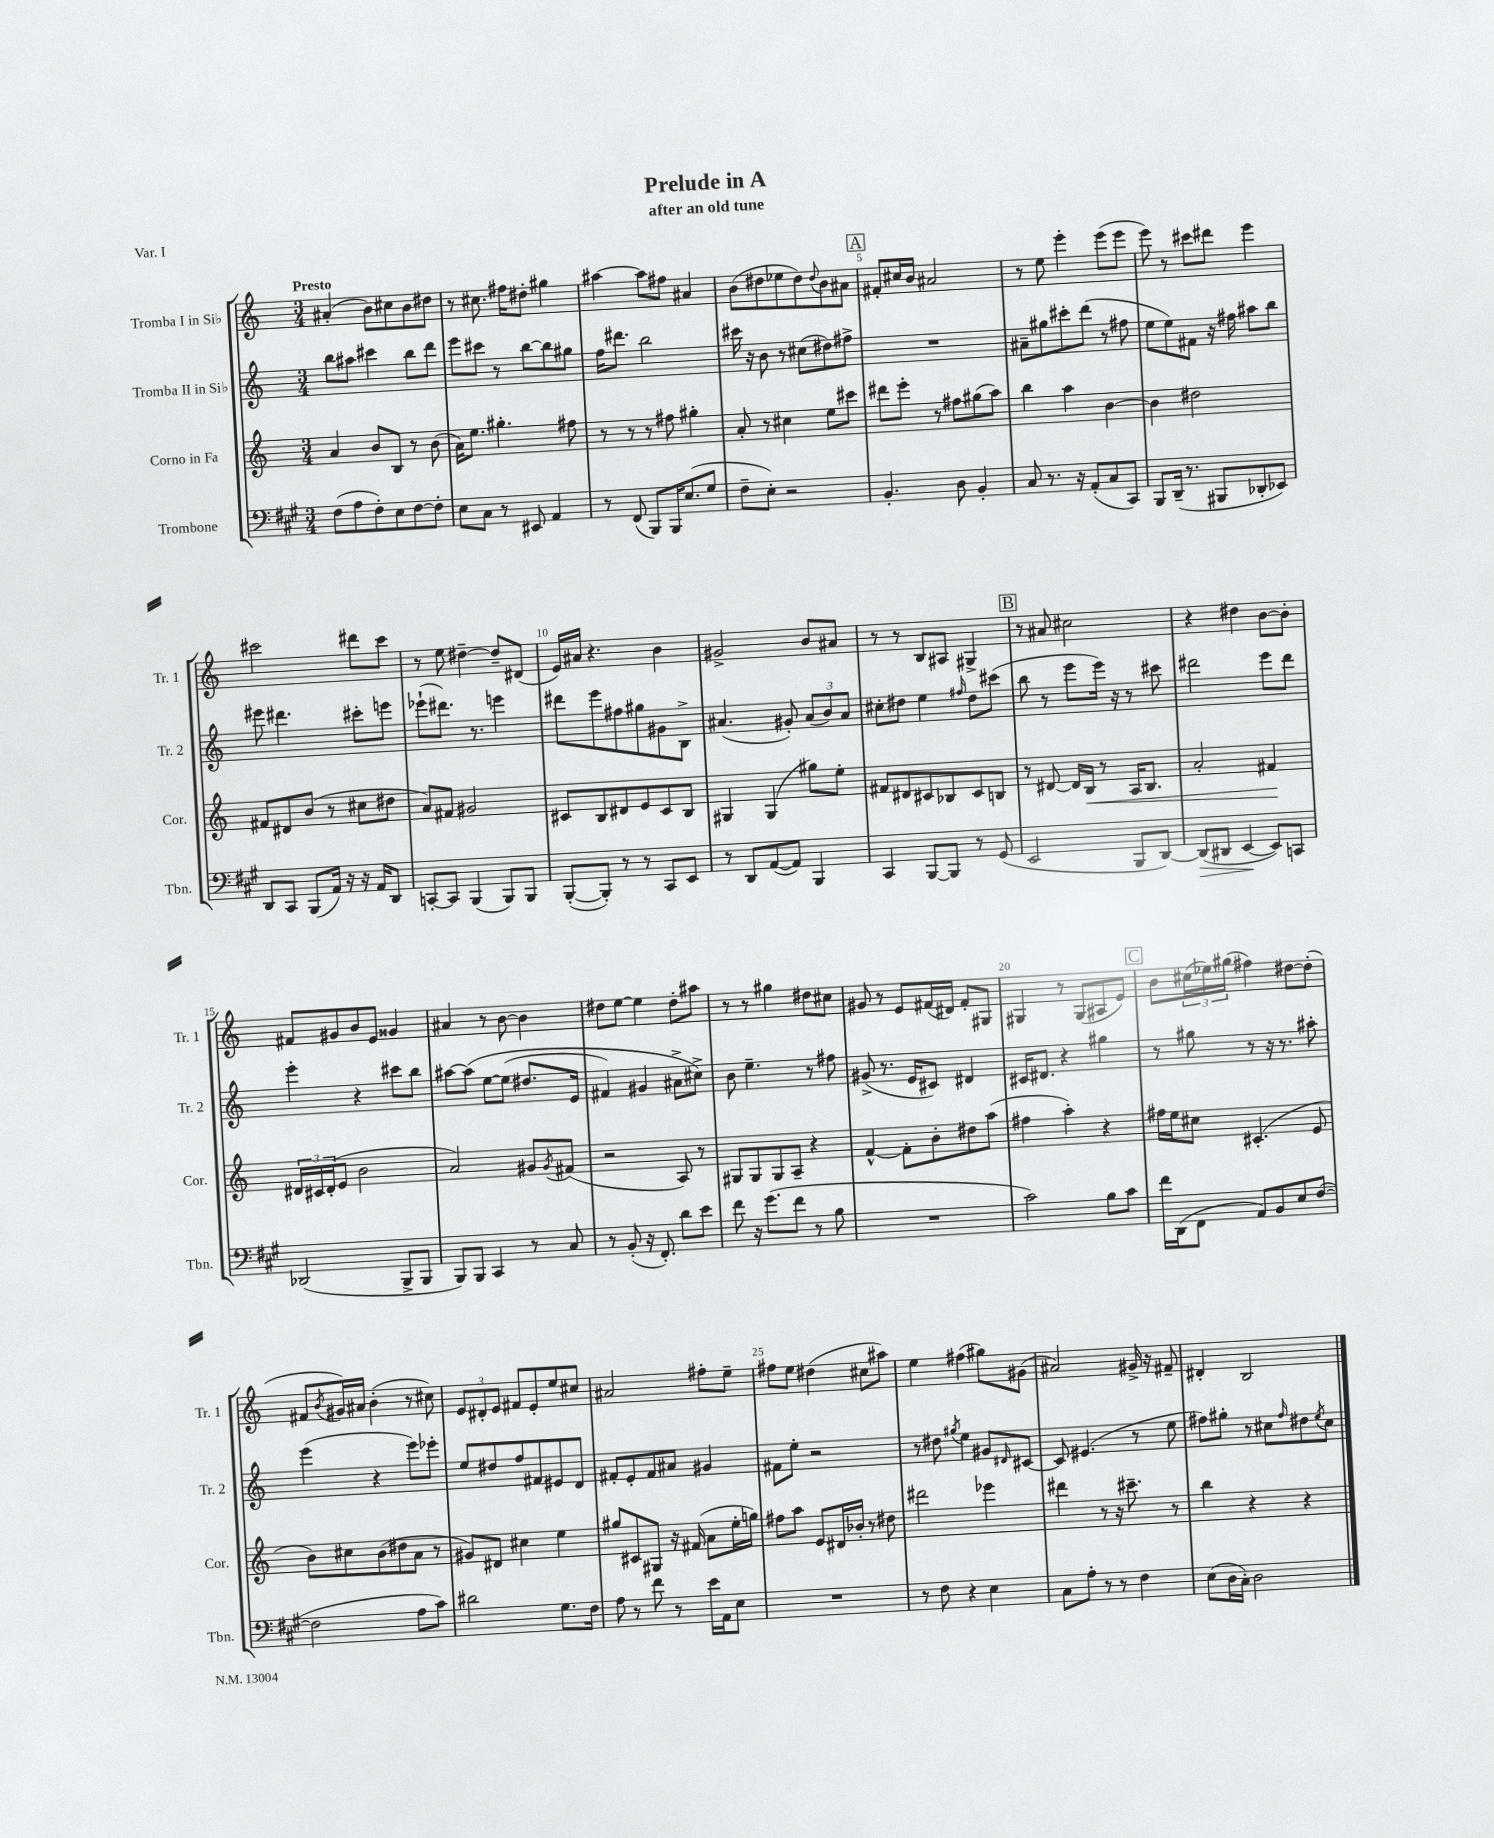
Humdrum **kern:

**kern	**kern	**kern	**kern
*staff4	*staff3	*staff2	*staff1
*clefF4	*clefG2	*clefG2	*clefG2
*k[f#c#g#]	*k[]	*k[]	*k[]
*M3/4	*M3/4	*M3/4	*M3/4
(8F#\L	4a/	8bb\L	(4a#'/
8A\	.	8aa#\J	.
8F#'\)	8b/L	4ccc#\	8b\L)
8E\	8B/J	.	8cc#\
[8F#\	8r	8bb\L	8b\
8F#'\]J	(8b\	8ddd\J	8dd#\J
=	=	=	=
8E\L	16a\LK)	8eee\L	8r
.	8.ee\J	.	.
8C#\J	.	8ccc#\J	8.cc#\
8r	4.gg#'\	8r	.
.	.	.	16ff#\LK
8EE#/	.	[8bb\L	8dd#'\J
4AA/	.	8bb\]	4gg#\
.	8ff#\	8gg#\J	.
=	=	=	=
8r	8r	16ff\LK	[4aa#\
.	.	8.ddd#\J	.
(8FF#/	8r	.	.
8BBB/L)	8r	2bb\	8aa#\]L
16BBB/K	8ff#\	.	8ff#\J
(8.E/	.	.	.
.	4gg#'\	.	4a#/
8G#/J	.	.	.
=	=	=	=
8F#~\L	8a'/	16ccc#\	(8b\L
.	.	16r	.
8E'\J)	8r	8b\	8dd#\
2r	4cc#\	8r	8ee-\
.	.	(8cc#\L	8dd#\)
.	.	.	8qqdd#/
.	8ee\L	8dd#\)	8b\
.	8ccc#\J	8ff#^\J	8a#\J
=	=	=	=
4.BB'/	8ddd#\L	2.r	8f#'/L
.	8eee'\J	.	16cc#/L
.	.	.	16b/JJ
.	8r	.	2a#/
8D\	8ff#\L	.	.
4BB'/	(8gg#\	.	.
.	8aa\J)	.	.
=	=	=	=
8C#/	4bb\	8a#~\L	8r
8.r	.	8gg#\	8ee\
.	4aa\	8ccc#'\	4eee'\
16r	.	.	.
(8AA'/L	.	(8ddd\J	.
8C#/	[4b\	8r	(8eee\L
8CC#/J)	.	8ff#\	8eee\J
=	=	=	=
8BBB/L	4b\]	8ee\L	8eee\)
(16DD~/Jk	.	8ee\)	8r
8.r	.	.	.
.	2dd#\	8f#\J	8ccc#\L
8BBB#/L	.	16r	8ddd#\J
.	.	16ff#\	.
8DD-'/	.	8aa#\L	4eee\
8EE-/J)	.	8bb\J	.
=	=	=	=
8DD/L	8f#/L	8eee#\	2ccc#\
8CC#/J	8d#/	4.ddd#\	.
(8BBB/L	(8b/J	.	.
16AA/Jk)	8r	.	.
16r	.	.	.
16r	8cc#\L	8ccc#'\L	8ddd#\L
16AA/LK	.	.	.
8DD/J	8dd#\J	8eee\J	8ccc#\J
=	=	=	=
[8CC'/L	8a/L)	(8eee-`\L	8r
8CC/]J	8f#/J	8.ddd#\J)	8ee\
(4BBB/	2g#/	.	[4dd#~\
.	.	8.r	.
8BBB/L)	.	4eee\	8dd#~/]L
8BBB/J	.	.	(8d#/J
=	=	=	=
([8BBB'/L	8c#/L	8ddd#\L	16e/LL)
.	.	.	16a#/JJ
8BBB'/]J)	8B/	8eee\	4.r
8r	8d#/	8ff#\	.
8r	8e/	8gg#\	.
8CC#/L	8c#/	8g#\	4b\
8EE/J	8B/J	8B^\J	.
=	=	=	=
8r	4G#/	(4.a#/	2g#^/
8DD/L	.	.	.
([8AA/	(4G#/	.	.
8AA/]J)	.	8g#'/)	.
4BBB/	8gg#\L)	(12a#/L	8b/L
.	.	12b/)	.
.	8ee'\J	.	8a#/J
.	.	12a#/J	.
=	=	=	=
4CC#/	8f#/L	8cc#'\L	8r
.	8d#/	8dd#\J	8r
[8BBB/L	8c#/	4ee\	8B/L
8BBB/]J	8B-/	.	8A#/J
.	.	16qqff#/	.
8r	8c#/	8dd#\L	4G#^/
(8GG#/	8B/J	(8ccc#\J	.
=	=	=	=
2EE/	8r	8bb\	8r
.	[8d#/	8r	8a#/
.	16d#/]LL	8eee\L	2cc#\
.	16B/JJ	.	.
.	8r	16eee\Jk)	.
.	.	16r	.
8BBB/L	16A/LK	8r	.
.	8.B/J	.	.
[8DD/J)	.	8ccc#\	.
=	=	=	=
(8DD/]L	2a'/	2ddd#\	4r
8DD#/J	.	.	.
[4EE/	.	.	4dd#\
8EE/]L)	4f#/	8eee\L	[8b\L
8CC/J	.	8ddd#\J	8b'\]J
=	=	=	=
(2DD-/	24d#/LL	4eee'\	8f#/L
.	24c#/	.	.
.	(24d#'/J	.	.
.	8e/J	.	8g#/
.	2b\	4r	8b/
.	.	.	8e/J
8BBB^/L	.	8ccc#\L	4g##/
8BBB/J	.	8bb\J	.
=	=	=	=
8BBB/L)	2a/)	[8aa#\L	4a#/
8BBB/J	.	&(8aa#\]J	.
4CC#/	.	[8ee\L	8r
.	.	(8ee\]J	[8b\
8r	8g#/L	8.dd#/L	4b\]
.	8qg#/	.	.
8C#/	(8f#/J	.	.
.	.	16e/Jk	.
=	=	=	=
8r	2r	4f#/)	8dd#\L
(8BB'/	.	.	[8ee\J
16r	.	4g#/	4ee\]
8.FF#'/)	.	.	.
8d\L	8A/)	8a#^\L	8dd#'\L
8e\J	8r	8cc#^\J&)	8aa#\J
=	=	=	=
8f#\	8G#/L	8b\	8r
16r	8G#/	4.ee~\	8r
(8.g#\L	.	.	.
.	8G#/	.	4gg#\
8f#\J	8A~/J	.	.
8r	4r	8r	8dd#\L
8B\	.	8ff#\	8cc#\J
=	=	=	=
2.r	[4f^^/	(8g#^/	8g#/
.	.	8.r	8r
.	8f'\]L	.	8e/L
.	.	16e/LK	.
.	8b'\	8c#/J)	(16f#/L
.	.	.	16d#/JJ)
.	8dd#\	4d#/	8f#'/L
.	(8aa\J	.	8G#/J
=	=	=	=
2c#\)	4ff#\	16c#/LK	4G#/
.	.	8.d#/J	.
.	4aa'\)	4r	8r
.	.	.	(8G#/L
8B\L	4r	4gg#\	8A#/
8c#\J	.	.	8e/J)
=	=	=	=
16f#\LL	16ff#\LL	8r	8b\L
(16DD\J	16ee\J	.	.
8FF#\J	8cc#\J	8gg#\	(24cc#\L
.	.	.	24ee-\)
.	.	.	(24gg#\JJ
8AA/L)	(4.c#'/	8r	4ff#\)
8BB/	.	16r	.
.	.	8.r	.
8E/	.	.	[8dd#\L
([8F#/J	8e/	8aa#'\	(8dd#'\]J
=	=	=	=
2F#\]	8b\L)	(4eee\	8f#/L
.	.	.	8qb/
.	8cc#\	.	16g#/L)
.	.	.	16a#/JJ
.	(8b\	4r	(4b'\
.	8dd#\	.	.
8A\L	8a\J	8eee\L)	8r
8c#\J)	8r	8eee-'\J	8cc#\)
=	=	=	=
2d#\	8g#/L)	8ee/L	12e/L
.	.	.	12d#'/
.	8d#/J	8dd#/	.
.	.	.	12e/J
.	4cc#\	8ff/	8f#/L
.	.	8f#/	8e'/
8.G#\L	4ee\	8e#/	8ee/
.	.	8d/J	8cc#/J
16F#\Jk	.	.	.
=	=	=	=
8A\	8gg#/L	8f#'/L	2a#/
8r	8c#/	8e'/	.
8f#\	8G#/J	8f#/	.
8r	16r	8a#/J	.
.	(16f#/	.	.
16e\LL	8a\L	4g#/	8ff#'\L
16AA\J	.	.	.
8E\J	16ee'\L	.	8ee~\J
.	16gg\JJ)	.	.
=	=	=	=
2.r	8ff#\L	8f#\L	8ff#\L
.	8aa\J	8ee'\J	8ee\J
.	8e/L	2r	(4dd#\
.	16d#/L	.	.
.	16b-'/JJ	.	.
.	8r	.	8cc#\L
.	8dd#\	.	8aa#\J)
=	=	=	=
8r	2ddd#\	8r	4ee\
8F#\	.	8dd#\	.
.	.	8qgg#/	.
4r	.	4ee\	(4ff#\
4E\	4eee-\	8g#/L	8gg#\L)
.	.	16qqd#/	.
.	.	[8c#/J	(8g#\J
=	=	=	=
8C#\L	4ddd#\	8c#/]	2a#/)
8A'\J	.	(4.e#/	.
8r	8r	.	.
8r	16r	.	.
.	8.ccc#~\	.	.
4F#\	.	8r	16g#^/
.	.	.	16r
.	8r	8ee\	8f#~/
=	=	=	=
(8E\L	4bb\	8ff#\L)	4d#'/
16D\L	.	8gg#'\J	.
16C#'\JJ)	.	.	.
2D\	4r	8r	2B/
.	.	8cc#\L	.
.	.	16qqff#/	.
.	4r	8dd#\	.
.	.	8qee/	.
.	.	8cc#\J	.
==	==	==	==
*-	*-	*-	*-
